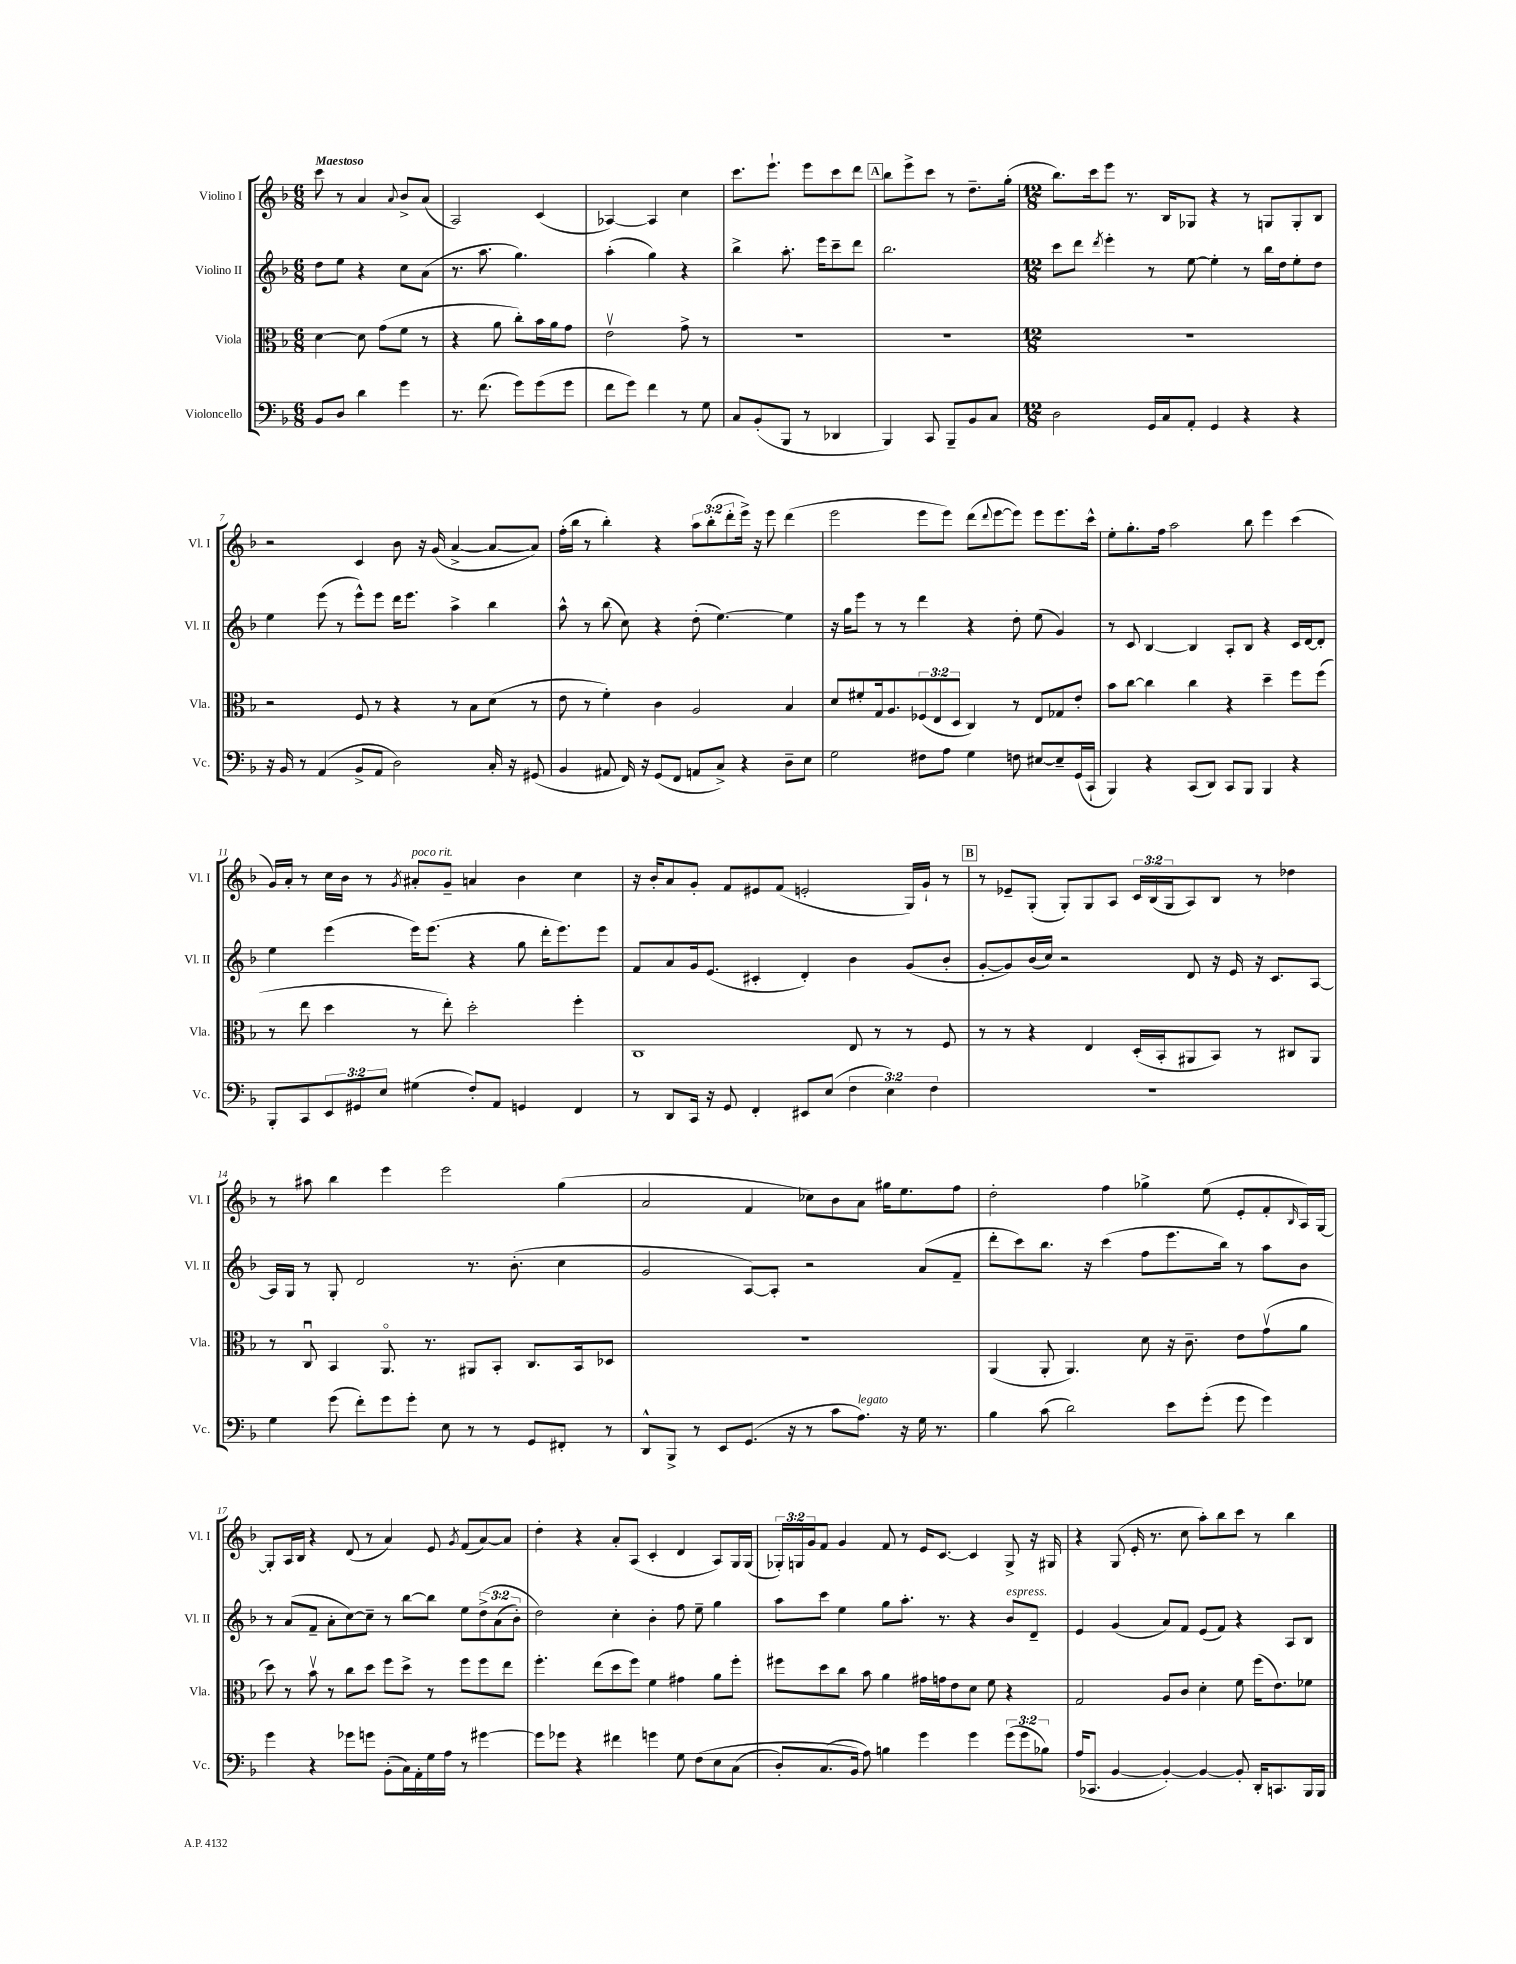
<<
\new StaffGroup <<
\new Staff = "s0" \with { instrumentName = "Violino I" shortInstrumentName = "Vl. I" } {
    \clef treble \key f \major \numericTimeSignature \time 6/8 \override Staff.TupletNumber.text = #tuplet-number::calc-fraction-text \tempo "Maestoso"
    c'''8 r8 a'4 \appoggiatura { a'8 } bes'8-> a'8( |
    a2) c'4( |
    aes4~) aes4 c''4 |
    c'''8. e'''8.-! e'''8 c'''8 d'''8 |
    \mark \markup { \box "A" } bes''8 e'''8-> c'''8 r8 d''8.-- g''16-.( |
    \numericTimeSignature \time 12/8 bes''8.) c'''16 e'''8 r8. bes16 ges8 r4 r8 g8 g8-. bes8 |
    r2 c'4 bes'8 r16 g'16( a'4~-> a'8~ a'8) |
    f''16-.( bes''16 r8 bes''4-.) r4 \tuplet 3/2 { a''8 bes''8-.( d'''8-. } e'''16->) r16 e'''8 d'''4( |
    e'''2 e'''8 e'''8) d'''8( \appoggiatura { d'''8 } e'''8~ e'''8) e'''8 e'''8. c'''16-^ |
    e''8-. g''8.-. f''16 a''2 bes''8 e'''4 c'''4( |
    g'16) a'16-. r8 c''16 bes'16 r8 \acciaccatura { g'8 } ais'8-.^\markup { \italic "poco rit." } g'8-- a'4 bes'4 c''4 |
    r16 bes'16-. a'8 g'8-. f'8 eis'8 f'8( e'2-. g16) g'16-! r8 |
    \mark \markup { \box "B" } r8 ees'8-- g8-.( g8-.) g8 a8 \tuplet 3/2 { c'16 bes16( g16 } a8) bes8 r8 des''4 |
    r8 ais''8 bes''4 e'''4 e'''2 g''4( |
    a'2 f'4 ces''8) bes'8 a'8 gis''16 e''8. f''8 |
    d''2-. f''4 ges''4-> e''8( e'8-. f'8-. \grace { bes16 } a16) g16~ |
    g8-. a16 bes16 r4 d'8( r8 a'4) e'8 \acciaccatura { g'8 } f'8( a'8~) a'8 |
    d''4-. r4 a'8-. a8( c'4-. d'4 a8) g16 g16( |
    \tuplet 3/2 { ges16-.) g16 g'16 } f'8 g'4 f'8 r8 e'16 c'8.~ c'4 g8-> r16 gis16 |
    r4 g8( e'16-. r8. c''8 a''8-.) bes''8 c'''8 r8 bes''4 \bar "|." |
}
\new Staff = "s1" \with { instrumentName = "Violino II" shortInstrumentName = "Vl. II" } {
    \clef treble \key f \major \numericTimeSignature \time 6/8 \override Staff.TupletNumber.text = #tuplet-number::calc-fraction-text
    d''8 e''8 r4 c''8 a'8( |
    r8. a''8. g''4.) |
    a''4-.( g''4) r4 |
    bes''4-> a''8.-. e'''16 c'''8-- d'''8 |
    \mark \markup { \box "A" } bes''2. |
    \numericTimeSignature \time 12/8 c'''8 d'''8 \acciaccatura { d'''8 } e'''4-. r8 e''8~ e''4-. r8 bes''16 d''16 e''8-. d''8 |
    e''4 e'''8( r8 e'''8-^) e'''8 d'''16 e'''8. a''4-> bes''4 |
    a''8-^ r8 bes''8( c''8) r4 d''8-.( e''4.~) e''4 |
    r16 g''16 e'''8 r8 r8 d'''4 r4 d''8-. e''8( g'4) |
    r8 c'8 bes4~ bes4 a8-. bes8 r4 c'16 d'16~ d'8-. |
    e''4 e'''4( e'''16) e'''8.( r4 g''8 d'''16-. e'''8.) e'''8 |
    f'8 a'8 g'16 e'8.( cis'4-. d'4-.) bes'4 g'8( bes'8-. |
    \mark \markup { \box "B" } g'8~-. g'8) bes'16( c''16) r2 d'8 r16 e'16 r16 c'8. a8~ |
    a16 g16 r8 g8-. d'2 r8. bes'8.-.( c''4 |
    g'2 a8~) a8-. r2 a'8( f'8-- |
    d'''8-. c'''8) bes''8. r16 c'''4( f''8 e'''8. bes''16) r8 a''8 bes'8 |
    r8 a'8( f'8-- a'8-. c''8~) c''8-- r8 bes''8~ bes''8 e''8 \tuplet 3/2 { d''8->\( a'8( bes'8-.) } |
    d''2\) c''4-. bes'4-. f''8 e''8-- g''4 |
    a''8 c'''8 e''4 g''8 a''8.-. r8. r4 bes'8^\markup { \italic "espress." } d'8-- |
    e'4 g'4( a'8) f'8 e'8( f'8) r4 a8 bes8 \bar "|." |
}
\new Staff = "s2" \with { instrumentName = "Viola" shortInstrumentName = "Vla." } {
    \clef alto \key f \major \numericTimeSignature \time 6/8 \override Staff.TupletNumber.text = #tuplet-number::calc-fraction-text
    d'4~ d'8 g'8( f'8 r8 |
    r4 a'8 c''8-.) bes'16 a'16 g'8 |
    e'2\upbow g'8-> r8 |
    R2. |
    \mark \markup { \box "A" } R2. |
    \numericTimeSignature \time 12/8 R1. |
    r2 f8 r8 r4 r8 bes8 d'8( r8 |
    e'8 r8 f'4-.) c'4 a2 bes4 |
    d'8 fis'8-. g16 a8. \tuplet 3/2 { fes8( e8 d8 } c4) r8 e8 ges8 e'8-. |
    bes'8 c''8~ c''4 c''4 r4 d''4-- f''8 f''8( |
    r8 e''8 d''4 r8 e''8-.) d''2-. f''4-. |
    c1 e8 r8 r8 f8 |
    \mark \markup { \box "B" } r8 r8 r4 e4 d16-.( bes,16-. ais,8 bes,8) r8 cis8 ais,8 |
    r8 c8\downbow bes,4 a,8.\flageolet r8. ais,8 bes,8-. c8. bes,16 des8 |
    R1. |
    a,4( a,8-. a,4.) d'8 r16 c'8.-- e'8 g'8\upbow( a'8 |
    d''8) r8 bes'8\upbow r8 c''8 d''8 f''8 d''8-> r8 f''8 f''8 e''8 |
    f''4.-. e''8( d''8 f''8) f'4 gis'4 a'8 f''8-. |
    fis''8 d''8 c''8 bes'8 a'4 gis'16 g'16 e'8 d'8 f'8 r4 |
    g2 a8 c'8 d'4-. f'8 f''16( e'8.) fes'8 \bar "|." |
}
\new Staff = "s3" \with { instrumentName = "Violoncello" shortInstrumentName = "Vc." } {
    \clef bass \key f \major \numericTimeSignature \time 6/8 \override Staff.TupletNumber.text = #tuplet-number::calc-fraction-text
    bes,8 d8 d'4 g'4 |
    r8. f'8.( g'8) g'8( g'8 |
    f'8 g'8) f'4 r8 g8 |
    c8 bes,8-.( bes,,8 r8 des,4 |
    \mark \markup { \box "A" } bes,,4) c,8 bes,,8-- bes,8 c8 |
    \numericTimeSignature \time 12/8 d2 g,16 c16 a,8-. g,4 r4 r4 |
    r16 bes,16 r8 a,4( bes,8-> a,8 d2) c16-. r16 gis,8( |
    bes,4 ais,8 f,16) r16 g,8( f,8 a,8 c8->) r4 d8-- e8 |
    g2 fis8 a8 g4 f8 eis8~ eis8-- g,16( c,16-! |
    bes,,4) r4 c,8( d,8) c,8 bes,,8 bes,,4 r4 |
    bes,,8-. c,8 \tuplet 3/2 { e,8 gis,8 e8 } gis4( f8-.) a,8 g,4 f,4 |
    r8 d,8 c,16 r16 g,8 f,4-. eis,8 e8( \tuplet 3/2 { f4 e4) f4 } |
    \mark \markup { \box "B" } R1. |
    g4 g'8( f'8-.) g'8 g'8-. e8 r8 r8 g,8 fis,8-. r8 |
    d,8-^ bes,,8-> r8 e,8 g,8.( r16 r8 c'8 a8.^\markup { \italic "legato" }) r16 g16 r8. |
    bes4 c'8( d'2) e'8 g'8-.( g'8 g'4) |
    g'4 r4 ges'8 g'8 bes,8-.( c16) a,16-. g16 a16 r8 gis'4~ |
    gis'8 ges'8 r4 fis'4 g'4 g8 f8\( e8 c8( |
    d8-.) c8.( bes,16\) a8) b4 g'4 g'4 \tuplet 3/2 { g'8( g'8 bes8) } |
    a16( ces,8. bes,4~ bes,4~-.) bes,4~ bes,8-. d,16-. c,8. bes,,16 bes,,16 \bar "|." |
}
>>
>>
